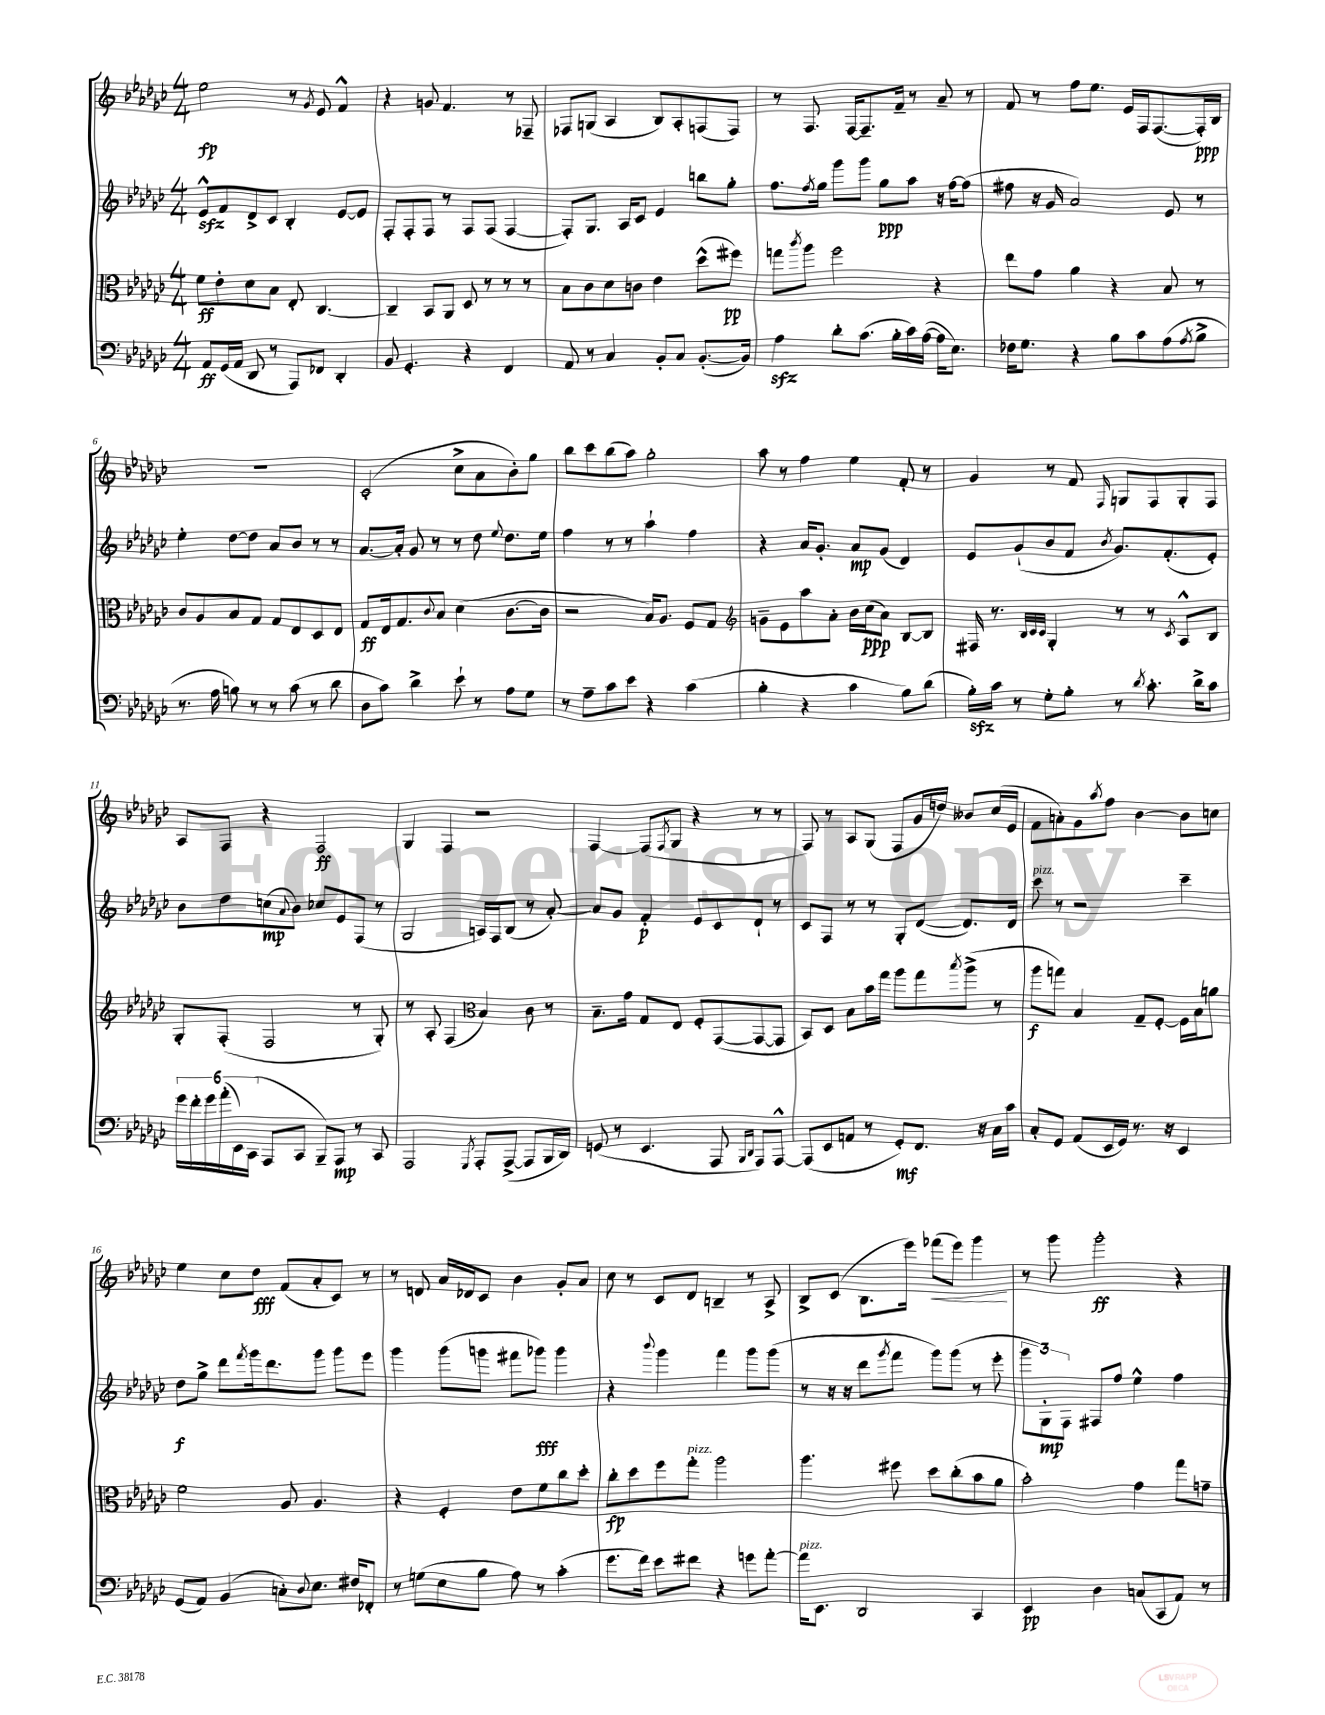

**kern	**dynam	**kern	**dynam	**kern	**dynam	**kern	**dynam
*part4	*part4	*part3	*part3	*part2	*part2	*part1	*part1
*staff4	*staff4	*staff3	*staff3	*staff2	*staff2	*staff1	*staff1
*clefF4	*	*clefC3	*	*clefG2	*	*clefG2	*
*k[b-e-a-d-g-c-]	*	*k[b-e-a-d-g-c-]	*	*k[b-e-a-d-g-c-]	*	*k[b-e-a-d-g-c-]	*
*M4/4	*	*M4/4	*	*M4/4	*	*M4/4	*
=1	=1	=1	=1	=1	=1	=1	=1
8AA-/L	ff	8f\L	ff	8e-zz^^/L	.	2ee-\	fp
(16GG-/L	.	8e-'\	.	8f/	.	.	.
16AA-/JJ	.	.	.	.	.	.	.
8DD-/	.	8d-\	.	8d-^/	.	.	.
8r	.	8B-\J	.	8c-/J	.	.	.
8AAA-/L)	.	8E-'/	.	4B-'/	.	8r	.
.	.	.	.	.	.	8qg-/	.
8FF-X/J	.	[4.C-/	.	.	.	8e-/	.
4DD-'/	.	.	.	[8e-/L	.	4f^^/	.
.	.	.	.	8e-/J]	.	.	.
=2	=2	=2	=2	=2	=2	=2	=2
8BB-/	.	4C-~/]	.	8F'/L	.	4r	.
4.GG-'/	.	.	.	8F'/	.	.	.
.	.	8BB-/L	.	8F/J	.	8gn/	.
.	.	8AA-/J	.	8r	.	4.f/	.
4r	.	8D-/	.	8F/L	.	.	.
.	.	8r	.	(8F/J	.	.	.
4FF/	.	8r	.	[4F/	.	8r	.
.	.	8r	.	.	.	8F-X~/	.
=3	=3	=3	=3	=3	=3	=3	=3
8AA-/	.	8B-\L	.	8F'/L])	.	8F-X/L	.
8r	.	8c-\	.	8.G-/J	.	(8Gn/J	.
4C-/	.	8d-\	.	.	.	4A-/	.
.	.	.	.	16A-/KL	.	.	.
.	.	8cn\J	.	8c-/J	.	.	.
8BB-'/L	.	4e-\	.	4e-/	.	8B-/L)	.
8C-/J	.	.	.	.	.	8A-'/	.
([8.BB-'/L	.	(8dd-^^\L	.	8bbn\L	.	(8Fn/	.
.	.	8ff#X\J)	pp	8gg-'\J	.	8F/J)	.
16BB-/Jk])	.	.	.	.	.	.	.
=4	=4	=4	=4	=4	=4	=4	=4
4A-zz\	.	8ggn\L	.	8.ff\L	.	8r	.
.	.	8qccc-/	.	.	.	.	.
.	.	8aa-\J	.	.	.	8.F/	.
.	.	.	.	8qff/	.	.	.
.	.	.	.	16gg-\Jk	.	.	.
8d-'\L	.	2ff\	.	8ggg-\L	.	.	.
.	.	.	.	.	.	[16F/KL	.
(8.c-\J	.	.	.	8ggg-\J	.	8.F~/]	.
.	.	.	.	8gg-\L	ppp	.	.
16B-'\LL	.	.	.	.	.	16f~/Jk	.
16c-\)	.	.	.	8aa-\J	.	8r	.
([16A-\JJ	.	.	.	.	.	.	.
16A-\KL]	.	4r	.	16r	.	8a-~/	.
8.E-\J)	.	.	.	[16ff\KL	.	.	.
.	.	.	.	(8ff\J]	.	8r	.
=5	=5	=5	=5	=5	=5	=5	=5
16F-X\KL	.	8ee-\L	.	8ff#X\	.	8f/	.
8.G-\J	.	.	.	.	.	.	.
.	.	8g-\J	.	16r	.	8r	.
.	.	.	.	16g-/	.	.	.
4r	.	4a-\	.	2a-/)	.	8ff\L	.
.	.	.	.	.	.	8.ee-\J	.
8B-\L	.	4r	.	.	.	.	.
.	.	.	.	.	.	16e-/LL	.
8c-\	.	.	.	.	.	16F/J	.
.	.	.	.	.	.	([8.F/	.
(8A-\	.	8B-/	.	8e-/	.	.	.
8qA-/	.	.	.	.	.	.	.
8B-^\J	.	8r	.	8r	.	16F'/L])	ppp
.	.	.	.	.	.	16B-/JJ	.
!!LO:LB:g=z
=6	=6	=6	=6	=6	=6	=6	=6
8.r	.	8c-/L	.	4ee-'\	.	1r	.
.	.	8A-/	.	.	.	.	.
16A-\	.	.	.	.	.	.	.
8Bn\)	.	8B-/	.	[8dd-\L	.	.	.
8r	.	8G-/J	.	8dd-\J]	.	.	.
8r	.	8G-/L	.	8a-/L	.	.	.
(8c-\	.	8E-/	.	8b-/J	.	.	.
8r	.	8D-/	.	8r	.	.	.
8d-\	.	8E-/J	.	8r	.	.	.
=7	=7	=7	=7	=7	=7	=7	=7
8D-\L	.	8G-/L	ff	[8.a-/L	.	(2c-'/	.
8c-\J)	.	16E-/k	.	.	.	.	.
.	.	8.G-/	.	16a-'/Jk]	.	.	.
4d-^\	.	.	.	8g-/	.	.	.
.	.	8qqc-/	.	.	.	.	.
.	.	8B-/J	.	8r	.	.	.
8e-`\	.	(4d-\	.	8r	.	8cc-^\L	.
8r	.	.	.	8dd-\	.	8a-\	.
.	.	.	.	8qqee-/	.	.	.
8A-\L	.	[8.c-\L	.	8.dd-\L	.	8b-'\)	.
8G-\J	.	.	.	.	.	8gg-\J	.
.	.	16c-\Jk]	.	16ee-\Jk	.	.	.
=8	=8	=8	=8	=8	=8	=8	=8
8r	.	2r	.	4ff\	.	8bb-\L	.
8A-~\L	.	.	.	.	.	8ccc-\	.
8c-\	.	.	.	8r	.	(8bb-\	.
8e-\J	.	.	.	8r	.	8aa-\J)	.
4r	.	16B-/KL)	.	4aa-`\	.	2gg-'\	.
.	.	8.A-/J	.	.	.	.	.
(4c-\	.	8F/L	.	4ff\	.	.	.
.	.	8G-/J	.	.	.	.	.
=9	=9	=9	=9	=9	=9	=9	=9
*	*	*clefG2	*	*	*	*	*
4B-'\	.	8gn~\L	.	4r	.	8aa-\	.
.	.	8e-\	.	.	.	8r	.
4r	.	8aa-\	.	16a-/KL	.	4ff\	.
.	.	.	.	8.g-'/J	.	.	.
.	.	8a-'\J	.	.	.	.	.
4c-\	.	16b-\LL	.	8a-/L	mp	4ee-\	.
.	.	(16cc-\J	ppp	.	.	.	.
.	.	8a-\J)	.	(8g-/J	.	.	.
8B-\L)	.	[8B-/L	.	4d-/)	.	8f'/	.
(8d-\J	.	8B-/J]	.	.	.	8r	.
=10	=10	=10	=10	=10	=10	=10	=10
16B-zz'\LL)	.	16F#X/	.	8e-/L	.	4g-/	.
16c-\JJ	.	8.r	.	.	.	.	.
8r	.	.	.	(8g-`/	.	.	.
.	.	32qqB-/LLL	.	.	.	.	.
.	.	32qqc-/	.	.	.	.	.
.	.	32qqc-/JJJ	.	.	.	.	.
8G-'\L	.	4G-'/	.	8b-/	.	8r	.
8B-'\J	.	.	.	8f/J	.	8f/	.
.	.	.	.	8qb-/	.	16qqF/	.
8r	.	8r	.	8.g-/L)	.	8Gn/L	.
8qd-/	.	.	.	.	.	.	.
8.c-'\	.	8r	.	.	.	8F/	.
.	.	.	.	(8.f'/	.	.	.
.	.	8qc-/	.	.	.	.	.
.	.	8A-^^/L	.	.	.	8G'/	.
16d-^\KL	.	.	.	.	.	.	.
8c-\J	.	8B-/J	.	8e-'/J)	.	8F/J	.
!!LO:LB:g=z
=11	=11	=11	=11	=11	=11	=11	=11
24g-\LL	.	8G-'/L	.	8b-\L	.	8A-/L	.
24f'\	.	.	.	.	.	.	.
24g-\	.	.	.	.	.	.	.
(24a-'\	.	(8F'/J	.	8dd-\	.	8F/J	.
24EE-\)	.	.	.	.	.	.	.
(24CC-\JJ	.	.	.	.	.	.	.
8AAA-/L	.	2F/	.	(8ccn\	mp	4r	.
.	.	.	.	8qqa-/	.	.	.
8CC-/J	.	.	.	8b-\J)	.	.	.
8BBB-~/L)	.	.	.	8cc-X/L	.	2F/	ff
8AAA-/J	mp	.	.	8e-/	.	.	.
8r	.	8r	.	(8F/J	.	.	.
8CC-/	.	8G-'/)	.	8r	.	.	.
=12	=12	=12	=12	=12	=12	=12	=12
2AAA-/	.	8r	.	2G-/	.	4G-/	.
.	.	8A-'/	.	.	.	.	.
.	.	(4F/	.	.	.	4F/	.
8qGGG-/	.	.	.	.	.	.	.
*	*	*clefC3	*	*	*	*	*
8AAA-'/L	.	4B-/)	.	16An/LL)	.	2r	.
.	.	.	.	16F/J	.	.	.
([8AAA-^/J	.	.	.	(8B-/J	.	.	.
8AAA-/L]	.	8c-\	.	8r	.	.	.
16BBB-/L	.	8r	.	[8a-'/)	.	.	.
16DD-/JJ)	.	.	.	.	.	.	.
=13	=13	=13	=13	=13	=13	=13	=13
(8GGn/	.	8.B-~\L	.	8a-/L]	.	[4F/	.
8r	.	.	.	8g-/J	.	.	.
.	.	16g-\Jk	.	.	.	.	.
4.EE-/	.	8G-/L	.	4f'/	p	(8F/L]	.
.	.	.	.	.	.	8qF/	.
.	.	8E-/J	.	.	.	8G-/J	.
.	.	8F'/L	.	8e-/L	.	4r	.
8AAA-/	.	([8GG-/	.	8c-/	.	.	.
16qqBBB-/LL	.	.	.	.	.	.	.
16qqDD-/JJ	.	.	.	.	.	.	.
8AAA-/L)	.	8GG-/_	.	8d-`/J	.	8r	.
[8AAA-^^/J	.	8GG-/J]	.	8r	.	8r	.
=14	=14	=14	=14	=14	=14	=14	=14
(8AAA-/L]	.	8BB-/L)	.	8c-/L	.	8F/)	.
8EE-/	.	8D-/J	.	8F/J	.	8r	.
8AAn/J	.	8B-\L	.	8r	.	8A-/L	.
8r	.	16b-\L	.	8r	.	(8G-/J	.
.	.	16gg-\JJ	.	.	.	.	.
8GG-'/L)	mf	8aa-\L	.	8G-'/L	.	8F/L	.
8.FF/J	.	8gg-\	.	([8d-/J	.	16g-/L	.
.	.	.	.	.	.	16ddn/JJ)	.
.	.	8qbb-/	.	.	.	.	.
.	.	(8aa-^\J	.	8.d-/L])	.	8b--X/L	.
16r	.	.	.	.	.	.	.
16C-\LL	.	8r	.	.	.	(16cc-/L	.
16c-\JJ	.	.	.	16d-/Jk	.	16e-/JJ	.
=15	=15	=15	=15	=15	=15	=15	=15
!	!	!	!	!LO:TX:a:i:t=pizz.	!	!	!
8C-'/L	.	8aa-\L	f	8ccc-\	.	8f\L	.
8GG-/J	.	8ggn\J)	.	8r	.	8an'\)	.
(8AA-/L	.	4B-/	.	2r	.	8g-\	.
.	.	.	.	.	.	8qaa-/	.
16EE-/L	.	.	.	.	.	8ff\J	.
16GG-/JJ)	.	.	.	.	.	.	.
8.r	.	8G-~/L	.	.	.	[4b-\	.
.	.	[8F'/J	.	.	.	.	.
16r	.	.	.	.	.	.	.
4EE-/	.	16F\LL]	.	4ccc-~\	.	8b-\L]	.
.	.	16B-\J	.	.	.	.	.
.	.	8an\J	.	.	.	8ccn\J	.
!!LO:LB:g=z
=16	=16	=16	=16	=16	=16	=16	=16
(8GG-/L	.	2f\	.	8dd-\L	f	4ee-\	.
8AA-/J)	.	.	.	8gg-^\J	.	.	.
(4BB-/	.	.	.	8ddd-\L	.	8cc-\L	.
.	.	.	.	8qfff/	.	.	.
.	.	.	.	16ggg-\k	.	8dd-\J	fff
.	.	.	.	8.ddd-\	.	.	.
8Cn'\L)	.	8A-/	.	.	.	(8f/L	.
8qqD-/	.	.	.	.	.	.	.
8.E-\J	.	4.A-/	.	8ggg-\J	.	8a-'/	.
.	.	.	.	8ggg-\L	.	8c-/J)	.
16F#X/KL	.	.	.	.	.	.	.
8FF-X'/J	.	.	.	8eee-\J	.	8r	.
=17	=17	=17	=17	=17	=17	=17	=17
8r	.	4r	.	4ggg-\	.	8r	.
(8Gn\L	.	.	.	.	.	8dn/	.
8E-\	.	4F'/	.	(8ggg-\L	.	16a-/LL	.
.	.	.	.	.	.	16d-X/J	.
8B-\J	.	.	.	8gggn\J	.	8c-/J	.
8A-\)	.	8e-\L	.	8fff#X\L	.	4b-\	.
8r	.	8f\	.	8ggg-X\J)	fff	.	.
(4c-'\	.	8cc-\	.	4ggg-\	.	8g-'/L	.
.	.	8dd-'\J	.	.	.	8a-/J	.
=18	=18	=18	=18	=18	=18	=18	=18
8.g-\L	.	8cc-'\L	fp	4r	.	8cc-\	.
.	.	8dd-\	.	.	.	8r	.
16f\Jk)	.	.	.	.	.	.	.
.	.	.	.	8qqbbb-/	.	.	.
8e-\L	.	8ff\	.	4ggg-\	.	8c-/L	.
!	!	!LO:TX:a:i:t=pizz.	!	!	!	!	!
8f#X\J	.	8gg-'\J	.	.	.	8d-/J	.
4r	.	2aa-\	.	4fff\	.	4Bn~/	.
8gn\L	.	.	.	8ggg-\L	.	8r	.
[8a-'\J	.	.	.	(8ggg-\J	.	8A-^/	.
=19	=19	=19	=19	=19	=19	=19	=19
!LO:TX:a:i:t=pizz.	!	!	!	!	!	!	!
16a-\KL]	.	4.aa-\	.	8r	.	8B-^/L	.
8.EE-\J	.	.	.	.	.	.	.
.	.	.	.	16r	.	(8c-/J	.
.	.	.	.	16r	.	.	.
2DD-/	.	.	.	8ddd-\L	.	8.B-\L	.
.	.	.	.	8qggg-/	.	.	.
.	.	8ff#X\	.	8fff\J	.	.	.
.	.	.	.	.	.	16eee-\Jk)	.
!	!	!	!	!	!	!	!LO:HP:b
.	.	8dd-\L	.	8ggg-\L)	.	(8fff-X\L	<
.	.	(8cc-'\	.	(8ggg-\J	.	8eee-\J)	.
4CC-/	.	8b-\	.	8r	.	4ggg-\	.
.	.	8a-\J	.	8eee-'\	.	.	.
.	.	.	.	.	.	.	[
=20	=20	=20	=20	=20	=20	=20	=20
4EE-/	pp	2b-'\)	.	12ggg-\L	.	8r	.
.	.	.	.	12G-'\)	mp	.	.
.	.	.	.	.	.	8ggg-\	.
.	.	.	.	12F\J	.	.	.
4D-\	.	.	.	8F#X/L	.	2ggg-'\	ff
.	.	.	.	8ff/J	.	.	.
(8Cn/L	.	4g-\	.	4ee-^^\	.	.	.
8CC-/	.	.	.	.	.	.	.
8AA-/J)	.	8gg-\L	.	4ff\	.	4r	.
8r	.	8gn~\J	.	.	.	.	.
==	==	==	==	==	==	==	==
*-	*-	*-	*-	*-	*-	*-	*-
